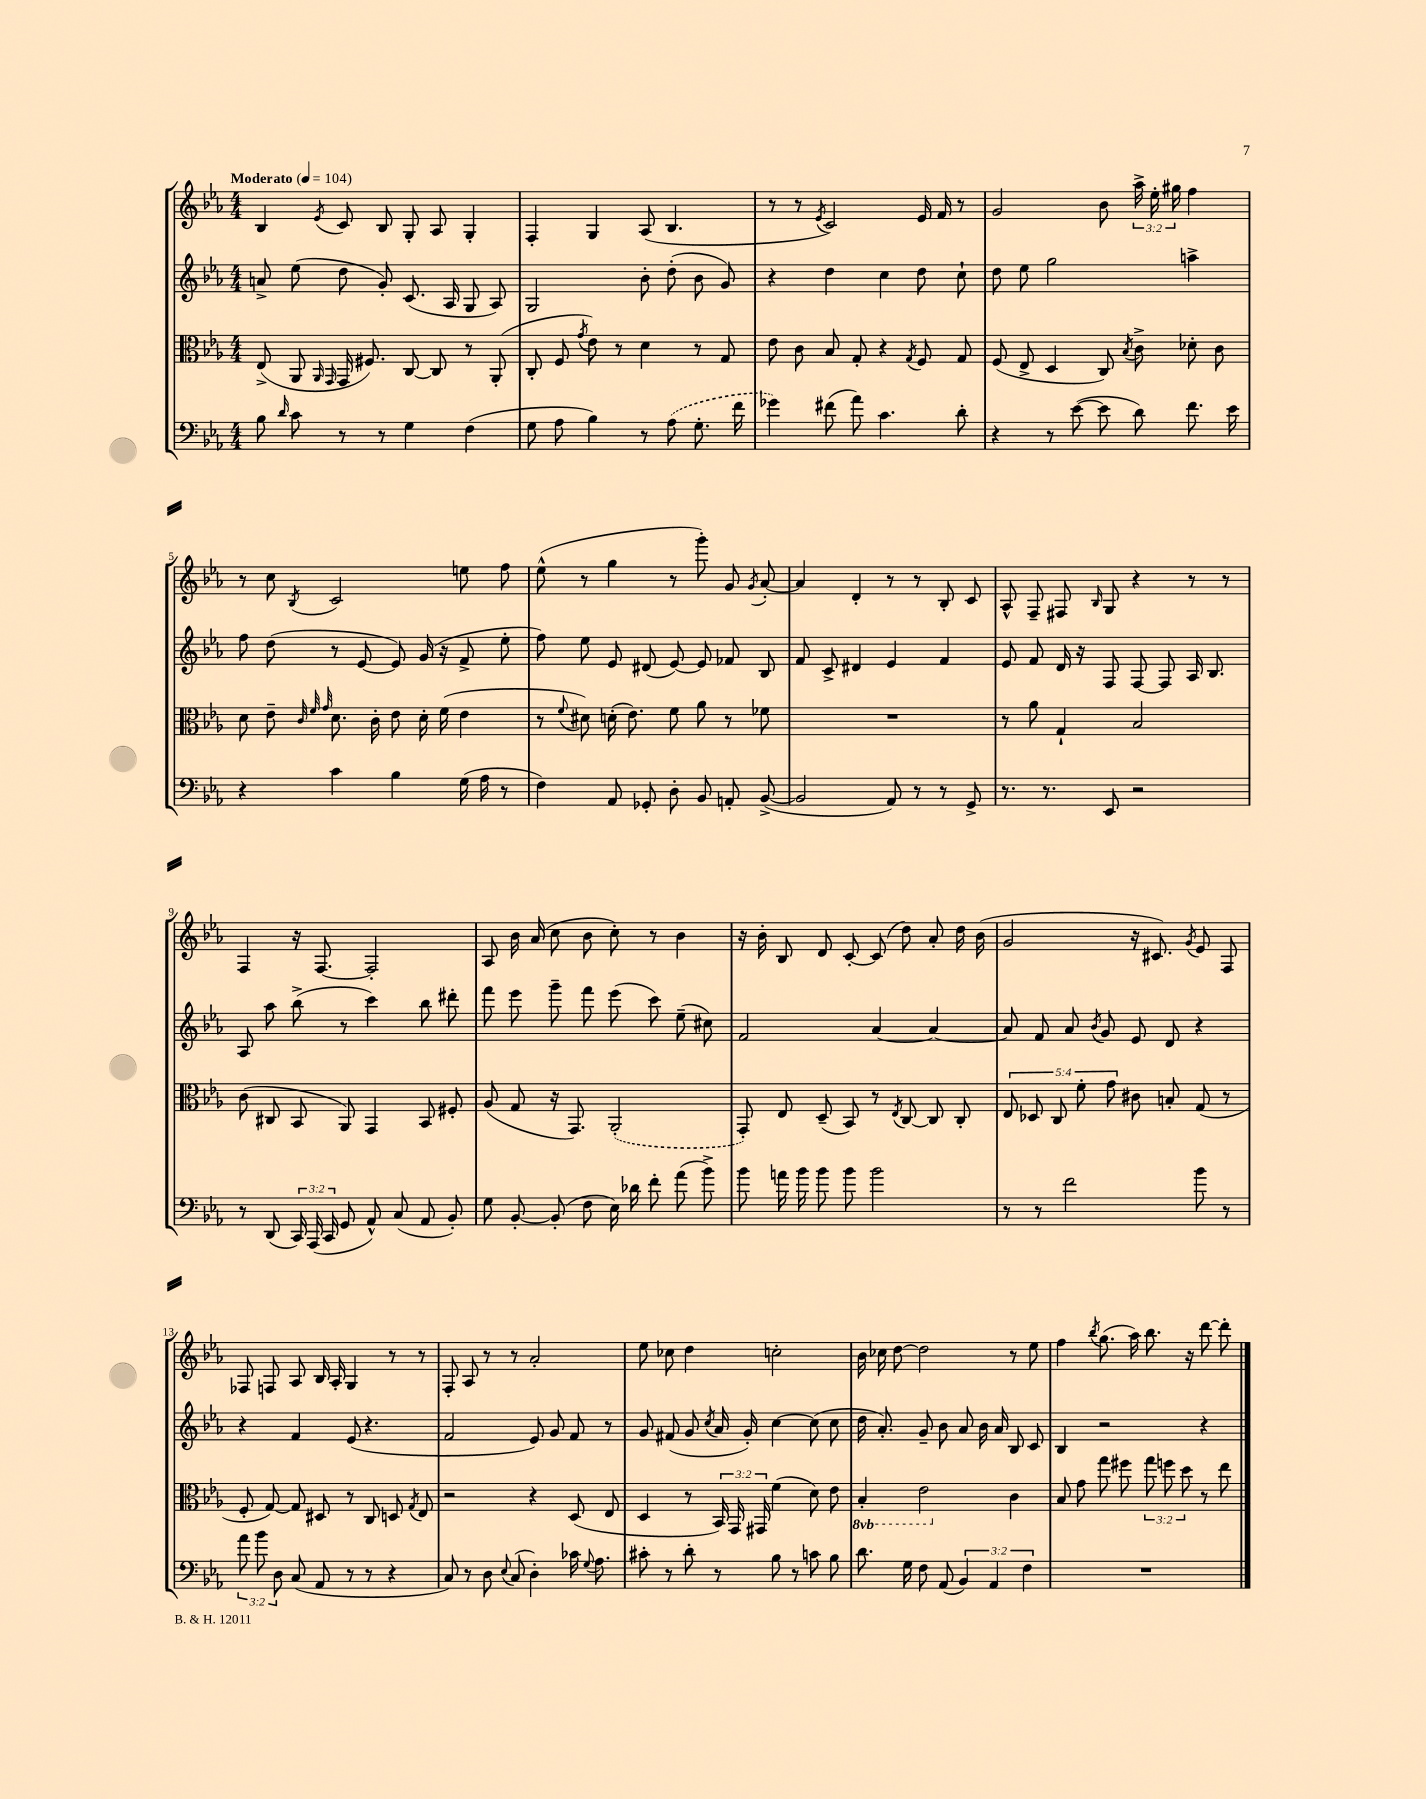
<<
\new StaffGroup <<
\new Staff = "s0" {
    \clef treble \key ees \major \numericTimeSignature \time 4/4 \override Staff.TupletNumber.text = #tuplet-number::calc-fraction-text \tempo "Moderato" 4 = 104
    \autoBeamOff bes4 \acciaccatura { ees'8 } c'8 bes8 g8-. aes8 g4-. |
    f4-. g4 aes8( bes4. |
    r8 r8 \acciaccatura { ees'8 } c'2) ees'16 f'16 r8 |
    g'2 bes'8 \tuplet 3/2 { aes''16-> ees''16-. gis''16 } f''4 |
    r8 c''8 \acciaccatura { bes8 } c'2 e''8 f''8 |
    ees''8-^( r8 g''4 r8 g'''8-.) g'8 \acciaccatura { g'8 } aes'8~-. |
    aes'4 d'4-. r8 r8 bes8-. c'8 |
    aes8-^ f8-- fis8 \grace { bes16 } g8 r4 r8 r8 |
    f4 r16 f8.~ f2-. |
    aes8 bes'16 aes'16( c''8 bes'8 c''8-.) r8 bes'4 |
    r16 bes'16-. bes8 d'8 c'8~-. c'8( d''8) aes'8-. d''16 bes'16( |
    g'2 r16 cis'8.) \acciaccatura { g'8 } ees'8 f8 |
    fes8 f8 aes8 bes16 aes16-. g4 r8 r8 |
    f8-. aes8 r8 r8 aes'2-. |
    ees''8 ces''8 d''4 c''2-. |
    bes'16 ces''16 d''8~ d''2 r8 ees''8 |
    f''4 \acciaccatura { bes''8 } g''8.( aes''16) bes''8. r16 d'''8~ d'''8-. \bar "|." |
}
\new Staff = "s1" {
    \clef treble \key ees \major \numericTimeSignature \time 4/4
    \autoBeamOff a'8-> ees''8( d''8 g'8-.) c'8.( aes16 g8 aes8) |
    g2 bes'8-. d''8-.( bes'8 g'8) |
    r4 d''4 c''4 d''8 c''8-! |
    d''8 ees''8 g''2 a''4-> |
    f''8 d''8( r8 ees'8~ ees'8) g'16( r16 f'8-> ees''8-. |
    f''8) ees''8 ees'8 dis'8( ees'8~) ees'8 fes'8 bes8 |
    f'8 c'8-> dis'4 ees'4 f'4 |
    ees'8 f'8 d'16 r16 f8 f8~ f8 aes16 bes8. |
    aes8 aes''8 bes''8->( r8 c'''4) bes''8 dis'''8-. |
    f'''8 ees'''8 g'''8-- f'''8 ees'''8( c'''8) ees''8--( cis''8) |
    f'2 aes'4~ aes'4~ |
    aes'8 f'8 aes'8 \acciaccatura { bes'8 } g'8 ees'8 d'8 r4 |
    r4 f'4 ees'8( r4. |
    f'2 ees'8) g'8 f'8 r8 |
    g'8 fis'8( g'8 \acciaccatura { c''8 } aes'16 g'16-.) c''4~ c''8( c''8 |
    d''16 aes'8.-.) g'8-- bes'8 aes'8 bes'16 aes'16 bes8 c'8 |
    bes4 r2 r4 \bar "|." |
}
\new Staff = "s2" {
    \clef alto \key ees \major \numericTimeSignature \time 4/4 \override Staff.TupletNumber.text = #tuplet-number::calc-fraction-text \set Staff.ottavationMarkups = #ottavation-simple-ordinals
    \autoBeamOff ees8->( aes,8 \grace { aes,16 g,16 } g,16 fis8.) c8~ c8 r8 aes,8-.( |
    c8-. f8 \acciaccatura { g'8 } ees'8) r8 d'4 r8 g8 |
    ees'8 c'8 bes8 g8-. r4 \acciaccatura { g8 } f8 g8 |
    f8( ees8-> d4 c8) \acciaccatura { bes8 } c'8-> des'8-. c'8 |
    d'8 ees'8-- \grace { c'32 f'32 g'32 } d'8. c'16-. ees'8 d'16-. f'16( ees'4 |
    r8 \appoggiatura { f'8 } dis'8) d'16-.( ees'8.) f'8 aes'8 r8 fes'8 |
    R1 |
    r8 aes'8 g4-! bes2 |
    c'8( cis8 bes,8 aes,8) g,4 bes,8 fis8-. |
    aes8( g8 r16 g,8.) \once \slurDashed aes,2-.( |
    g,8-.) ees8 d8--( bes,8) r8 \acciaccatura { ees8 } c8~ c8 c8-. |
    \tuplet 5/4 { ees8 des8 c8 f'8-. g'8 } cis'8 b8-. g8( r8 |
    f8-. g8~) g8 dis8 r8 c8 d8 \acciaccatura { g8 } ees8 |
    r2 r4 d8( ees8 |
    d4 r8 \tuplet 3/2 { bes,16) g,16 gis,16 } f'4( d'8) ees'8 |
    \ottava #-1 bes,4-. ees2 \ottava #0 c'4 |
    bes8 g'8 g''8 fis''8 \tuplet 3/2 { g''8 f''8 d''8 } r8 ees''8 \bar "|." |
}
\new Staff = "s3" {
    \clef bass \key ees \major \numericTimeSignature \time 4/4 \override Staff.TupletNumber.text = #tuplet-number::calc-fraction-text
    \autoBeamOff bes8 \grace { d'16 } c'8 r8 r8 g4 f4( |
    g8 aes8 bes4) r8 \once \slurDashed aes8( g8.-. f'16 |
    ges'4) fis'8( aes'8) c'4. d'8-. |
    r4 r8 ees'8~( ees'8 d'8) f'8. ees'16 |
    r4 c'4 bes4 g16( aes16 r8 |
    f4) aes,8 ges,8-. d8-. bes,8 a,8-. bes,8~->( |
    bes,2 aes,8) r8 r8 g,8-> |
    r8. r8. ees,8 r2 |
    r8 d,8( \tuplet 3/2 { c,16) aes,,16( c,16 } g,8 aes,8-^) c8( aes,8 bes,8-.) |
    g8 bes,8~-. bes,8-.( f8 ees16) des'16 f'8-. aes'8( bes'8->) |
    bes'8 a'16 bes'16 bes'8 bes'8 bes'2 |
    r8 r8 f'2 bes'8 r8 |
    \tuplet 3/2 { aes'8 bes'8 d8 } c8( aes,8 r8 r8 r4 |
    c8) r8 d8 \appoggiatura { ees8 } c8( d4-.) ces'16 \appoggiatura { g8 } aes8. |
    cis'8-. r8 d'8-. r8 bes8 r8 c'8 bes8 |
    d'8. g16 f8 aes,8( \tuplet 3/2 { bes,4) aes,4 f4 } |
    R1 \bar "|." |
}
>>
>>
